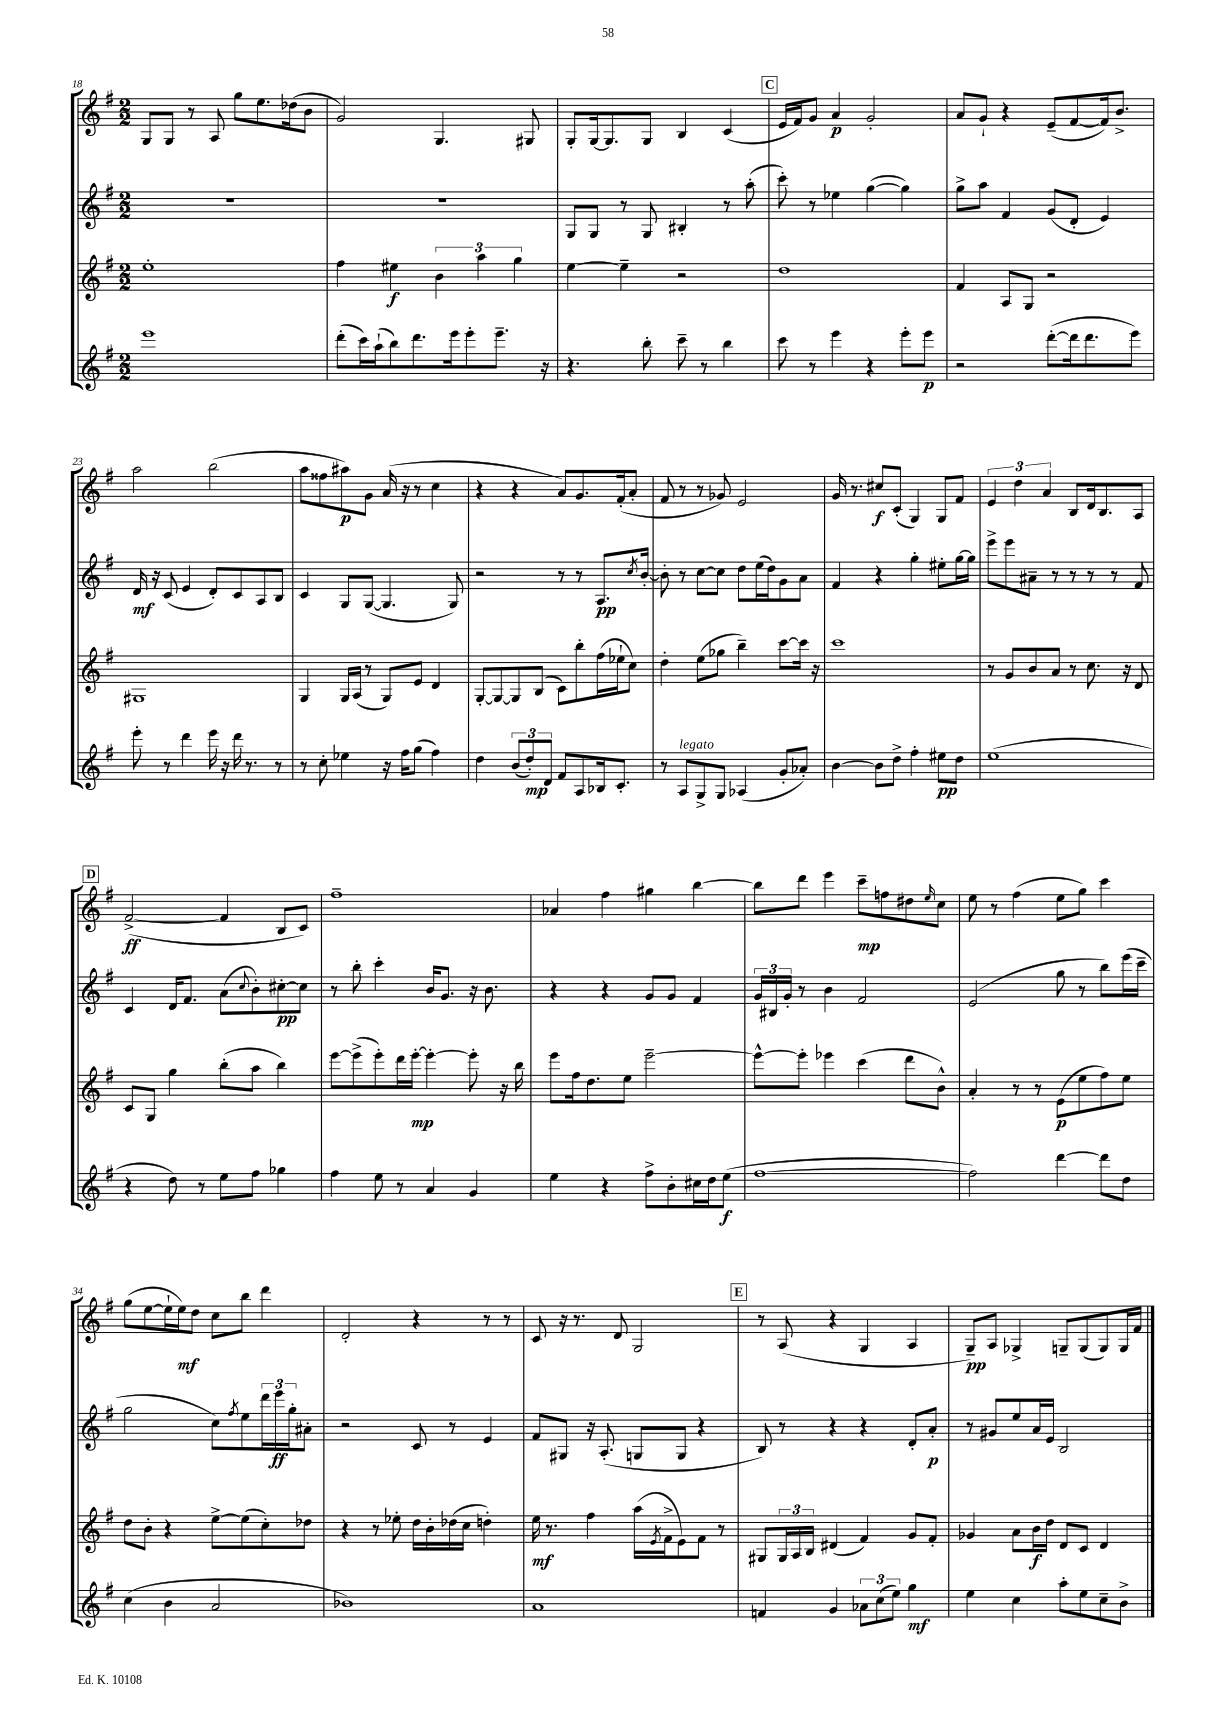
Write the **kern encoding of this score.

**kern	**kern	**kern	**kern
*staff4	*staff3	*staff2	*staff1
*clefG2	*clefG2	*clefG2	*clefG2
*k[f#]	*k[f#]	*k[f#]	*k[f#]
*M2/2	*M2/2	*M2/2	*M2/2
1eee	1ee'	1r	8G
.	.	.	8G
.	.	.	8r
.	.	.	8A
.	.	.	8gg
.	.	.	8.ee
.	.	.	(16dd-
.	.	.	8b
=	=	=	=
(8ddd'	4ff#	1r	2g)
16ccc)	.	.	.
(16aa`	.	.	.
8bb)	4ee#	.	.
8.ddd	.	.	.
.	6b	.	4.G
16eee	.	.	.
8eee'	.	.	.
.	6aa	.	.
8.eee~	.	.	.
.	6gg	.	.
.	.	.	8G#
16r	.	.	.
=	=	=	=
4.r	[4ee	8G	8G'
.	.	8G	[16G
.	.	.	8.G]
.	4ee~]	8r	.
8bb'	.	8G	8G
8ccc~	2r	4B#'	4B
8r	.	.	.
4bb	.	8r	(4c
.	.	(8aa'	.
=	=	=	=
8ccc	1dd	8ccc')	16e
.	.	.	16f#)
8r	.	8r	8g
4eee	.	4ee-	4a
4r	.	([4gg	2g'
8eee'	.	4gg])	.
8eee	.	.	.
=	=	=	=
2r	4f#	8gg^	8a
.	.	8aa	8g`
.	8A	4f#	4r
.	8G	.	.
([8ddd'	2r	(8g	(8e~
16ddd]	.	8d'	[8f#
8.ddd	.	.	.
.	.	4e)	16f#])
.	.	.	8.b^
8eee)	.	.	.
=	=	=	=
8eee'	1G#	16d	2aa
.	.	16r	.
8r	.	(8c	.
4ddd	.	4e	.
16eee	.	8d')	(2bb
16r	.	.	.
16ddd	.	8c	.
8.r	.	.	.
.	.	8A	.
8r	.	8B	.
=	=	=	=
8r	4G	4c	8aa
8cc'	.	.	8ff##
4ee-	16G	8G	8aa#)
.	(16A	.	.
.	8r	([8G	8g
16r	8G)	4.G]	(16a
16ff#	.	.	16r
(8gg	8e	.	8r
4ff#)	4d	.	4cc
.	.	8G)	.
=	=	=	=
4dd	[8G'	2r	4r
.	8G_	.	.
(12b	8G]	.	4r
12dd')	.	.	.
.	(8B	.	.
12d	.	.	.
8f#	8c)	8r	8a)
8A	8bb'	8r	8.g
16B-	(16ff#	8.A	.
8.c'	16ee-`	.	(16f#'
.	8cc)	.	8a'
.	.	8qcc	.
.	.	[16b'	.
=	=	=	=
8r	4dd'	8b']	8f#
8A	.	8r	8r
8G^	(8ee	[8cc	8r
8G	8gg-	8cc]	8g-)
(4A-	4bb~)	8dd	2e
.	.	(16ee	.
.	.	16dd)	.
8g'	[8ccc	8g	.
8a-')	16ccc]	8a	.
.	16r	.	.
=	=	=	=
[4b	1ccc	4f#	16g
.	.	.	8.r
8b]	.	4r	8cc#
8dd^	.	.	(8c'
4ff#'	.	4gg'	4G)
8ee#	.	8ee#'	8G
8dd	.	[16gg	8f#
.	.	16gg]	.
=	=	=	=
(1ee	8r	8eee^	6e
.	8g	8eee	.
.	.	.	6dd
.	8b	8a#~	.
.	.	.	6a
.	8a	8r	.
.	8r	8r	8B
.	8.cc	8r	16d
.	.	.	8.B
.	.	8r	.
.	16r	.	.
.	8d	8f#	8A
=	=	=	=
4r	8c	4c	([2f#^
.	8G	.	.
8dd)	4gg	16d	.
.	.	8.f#	.
8r	.	.	.
8ee	(8bb'	(8a	4f#]
.	.	8qqcc	.
8ff#	8aa	8b')	.
4gg-	4bb)	[8cc#'	8B
.	.	8cc#]	8c)
=	=	=	=
4ff#	[8eee	8r	1ff#~
.	(8eee^]	8bb'	.
8ee	8eee')	4ccc'	.
8r	16ddd	.	.
.	[16eee'	.	.
4a	4eee'_	16b	.
.	.	8.g	.
4g	8eee']	16r	.
.	.	8.b	.
.	16r	.	.
.	16bb	.	.
=	=	=	=
4ee	8eee	4r	4a-
.	16ff#	.	.
.	8.dd	.	.
4r	.	4r	4ff#
.	8ee	.	.
8ff#^	[2eee~	8g	4gg#
8b'	.	8g	.
16cc#	.	4f#	[4bb
16dd	.	.	.
(8ee	.	.	.
=	=	=	=
[1ff#	8eee^^_	24g	8bb]
.	.	24B#	.
.	.	24g'	.
.	8eee']	8r	8ddd
.	4eee-	4b	4eee
.	(4ccc	2f#	8ccc~
.	.	.	8ff
.	8ddd	.	8dd#
.	.	.	16qqee
.	8b^^)	.	8cc
=	=	=	=
2ff#])	4a'	(2e	8ee
.	.	.	8r
.	8r	.	(4ff#
.	8r	.	.
[4ddd	(8e	8gg	8ee
.	8ee	8r	8gg)
8ddd]	8ff#)	8bb)	4ccc
8dd	8ee	(16eee	.
.	.	16ccc~	.
=	=	=	=
(4cc	8dd	2gg	(8gg
.	8b'	.	[8ee
4b	4r	.	16ee`]
.	.	.	16ee)
.	.	.	8dd
2a	[8ee^	8cc)	8cc
.	.	8qff#	.
.	(8ee]	8ee	8bb
.	8cc')	24ddd	4ddd
.	.	24eee	.
.	.	24gg'	.
.	8dd-	8a#'	.
=	=	=	=
1b-)	4r	2r	2d'
.	8r	.	.
.	8ee-'	.	.
.	16dd	8c	4r
.	16b'	.	.
.	(16dd-	8r	.
.	16cc	.	.
.	4dd')	4e	8r
.	.	.	8r
=	=	=	=
1a	16ee	8f#	8c
.	8.r	.	.
.	.	8G#	16r
.	.	.	8.r
.	4ff#	16r	.
.	.	(8.A'	.
.	.	.	8d
.	(16aa	8G	2G
.	8qe	.	.
.	16f#^	.	.
.	8e)	8G	.
.	8f#	4r	.
.	8r	.	.
=	=	=	=
4f	8G#	8B)	8r
.	24G#	8r	(8A
.	24A	.	.
.	24B	.	.
4g	(4d#	4r	4r
12a-	4f#)	4r	4G
(12cc	.	.	.
12ee)	.	.	.
4gg	8g	8d'	4A
.	8f#'	8a'	.
=	=	=	=
4ee	4g-	8r	8G~)
.	.	8g#	8A
4cc	8a	8ee	4G-^
.	16b	16a	.
.	16dd	16e	.
8aa'	8d	2B	8G~
8ee	8c	.	(8G
8cc~	4d	.	8G)
8b^	.	.	16G
.	.	.	16f#
==	==	==	==
*-	*-	*-	*-
